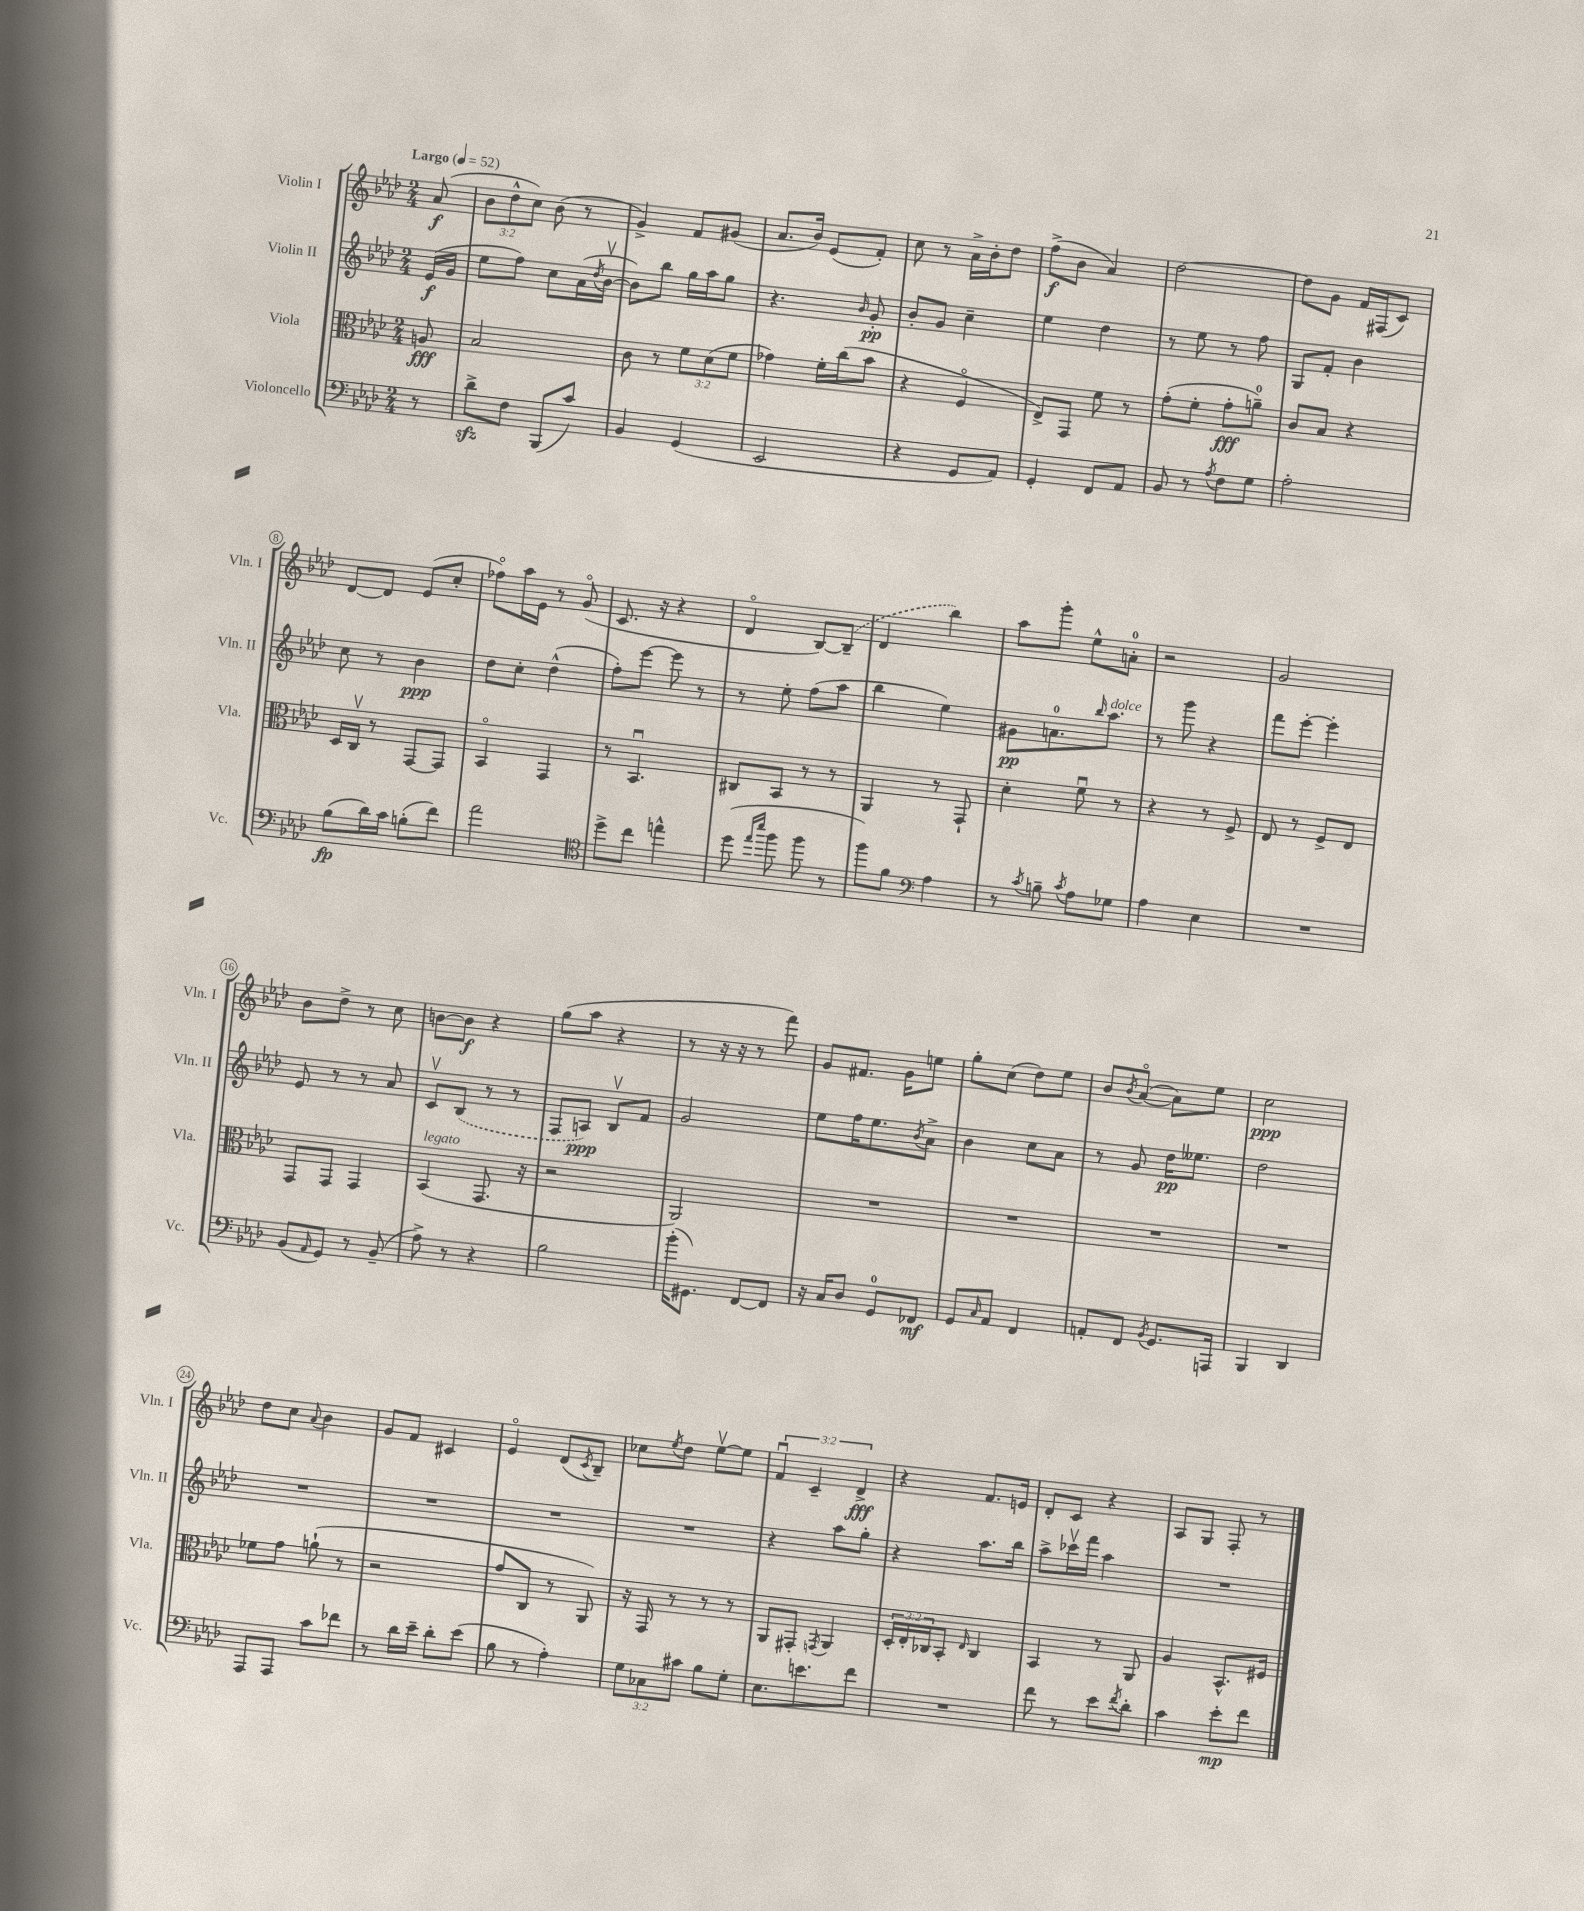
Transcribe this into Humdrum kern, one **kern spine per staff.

**kern	**dynam	**kern	**dynam	**kern	**dynam	**kern	**dynam
*part4	*part4	*part3	*part3	*part2	*part2	*part1	*part1
*staff4	*staff4	*staff3	*staff3	*staff2	*staff2	*staff1	*staff1
*I"Violoncello	*	*I"Viola	*	*I"Violin II	*	*I"Violin I	*
*I'Vc.	*	*I'Vla.	*	*I'Vln. II	*	*I'Vln. I	*
*clefF4	*	*clefC3	*	*clefG2	*	*clefG2	*
*k[b-e-a-d-]	*	*k[b-e-a-d-]	*	*k[b-e-a-d-]	*	*k[b-e-a-d-]	*
*M2/4	*	*M2/4	*	*M2/4	*	*M2/4	*
*MM52	*	*MM52	*	*MM52	*	*MM52	*
=	=	=	=	=	=	=	=
!	!	!	!	!	!	!LO:TX:a:B:t=Largo	!
8r	.	8An/	fff	(16e-/LL	f	(8a-/	f
.	.	.	.	16g/JJ	.	.	.
=1	=1	=1	=1	=1	=1	=1	=1
8d-zz^\L	.	2B-/	.	8ee-\L	.	12b-\L	.
.	.	.	.	.	.	12dd-^^\	.
8F\J	.	.	.	8ff\J)	.	.	.
.	.	.	.	.	.	12cc\J)	.
(8BBB-/L	.	.	.	8cc\L	.	(8b-\	.
8c/J)	.	.	.	(16a-\L	.	8r	.
.	.	.	.	8qdd-/	.	.	.
.	.	.	.	[16b-v\JJ	.	.	.
=2	=2	=2	=2	=2	=2	=2	=2
4BB-/	.	8c\	.	8b-\L])	.	4g^/)	.
.	.	8r	.	8bb-\J	.	.	.
(4GG/	.	12f\L	.	16gg\LL	.	8f/L	.
.	.	.	.	16aa-\J	.	.	.
.	.	(12d-\	.	.	.	.	.
.	.	.	.	8gg\J	.	(8g#X/J	.
.	.	12f\J	.	.	.	.	.
=3	=3	=3	=3	=3	=3	=3	=3
2EE-/	.	4g-X\)	.	4.r	.	8.a-/L	.
.	.	.	.	.	.	16b-/Jk)	.
.	.	16f'\LL	.	.	.	(8e-/L	.
.	.	(16cc\J	.	.	.	.	.
.	.	.	.	16qqb-/	.	.	.
.	.	8b-\J	.	8g'/	pp	8f'/J)	.
=4	=4	=4	=4	=4	=4	=4	=4
4r	.	4r	.	8b-'/L	.	8cc\	.
.	.	.	.	8g/J	.	8r	.
8GG/L	.	4F/	.	4cc~\	.	16a-^\LL	.
.	.	.	.	.	.	16b-'\J	.
8AA-/J)	.	.	.	.	.	8dd-\J	.
=5	=5	=5	=5	=5	=5	=5	=5
4GG'/	.	8E-^/L)	.	4ee-\	.	(8ff^\L	f
.	.	8GG/J	.	.	.	8b-\J	.
8FF/L	.	8f\	.	4dd-\	.	4a-/)	.
8AA-/J	.	8r	.	.	.	.	.
=6	=6	=6	=6	=6	=6	=6	=6
8BB-/	.	(8g'\L	.	8r	.	[2dd-\	.
8r	.	8f'\J	.	8ee-\	.	.	.
8qA-/	.	.	.	.	.	.	.
8F\L	.	8g'\L	fff	8r	.	.	.
8G\J	.	8an~\J)	.	8ff\	.	.	.
=7	=7	=7	=7	=7	=7	=7	=7
2A-'\	.	8c/L	.	8G/L	.	8dd-\L]	.
.	.	8B-/J	.	8f'/J	.	8g\J	.
.	.	4r	.	4b-\	.	16f/LL	.
.	.	.	.	.	.	(16F#X/J	.
.	.	.	.	.	.	8c/J)	.
!!LO:LB:g=z
=8	=8	=8	=8	=8	=8	=8	=8
(8B-\L	fp	16D-/LL	.	8cc\	.	[8d-/L	.
.	.	16Cv/JJ	.	.	.	.	.
16d-\L)	.	8r	.	8r	.	8d-/J]	.
16c\JJ	.	.	.	.	.	.	.
(8Bn'\L	.	[8GG/L	.	4b-\	ppp	(8e-/L	.
8f\J)	.	8GG/J]	.	.	.	8cc'/J	.
=9	=9	=9	=9	=9	=9	=9	=9
2a-\	.	4BB-/	.	8dd-\L	.	8ff-X\L)	.
.	.	.	.	8cc'\J	.	16aa-\L	.
.	.	.	.	.	.	16e-\JJ	.
.	.	4GG/	.	(4dd-^^\	.	8r	.
.	.	.	.	.	.	(8g/	.
=10	=10	=10	=10	=10	=10	=10	=10
*clefC4	*	*	*	*	*	*	*
8dd-^\L	.	8r	.	8ff'\L)	.	8.c/	.
8cc\J	.	4.BB-u/	.	[8eee-\J	.	.	.
.	.	.	.	.	.	16r	.
4een^^\	.	.	.	8eee-\]	.	4r	.
.	.	.	.	8r	.	.	.
=11	=11	=11	=11	=11	=11	=11	=11
(8dd-\	.	8C#X/L	.	8r	.	4d-/	.
16qqee-/LL	.	.	.	.	.	.	.
16qqbb-/JJ	.	.	.	.	.	.	.
8ff\	.	8BB-/J	.	8ee-'\	.	.	.
8ff\	.	8r	.	(8ff\L	.	[8B-/L)	.
8r	.	8r	.	8aa-\J	.	(8B-~/J]	.
=12	=12	=12	=12	=12	=12	=12	=12
8ff\L)	.	4AA-/	.	4bb-\	.	4d-/	.
8f\J	.	.	.	.	.	.	.
*clefF4	*	*	*	*	*	*	*
4A-\	.	8r	.	4ee-\)	.	4bb-\)	.
.	.	8GG`/	.	.	.	.	.
=13	=13	=13	=13	=13	=13	=13	=13
8r	.	4d-'\	.	8g#X\L	pp	8aa-\L	.
8qc/	.	.	.	.	.	.	.
8Bn~\	.	.	.	8.an\	.	8ggg'\J	.
8qc/	.	.	.	.	.	.	.
8A-\L	.	8fu\	.	.	.	8ee-^^\L	.
.	.	.	.	16qqbb-/	.	.	.
!	!	!	!	!LO:TX:a:i:t=dolce	!	!	!
.	.	.	.	8.aa-\J	.	.	.
8G-X\J	.	8r	.	.	.	8an'\J	.
=14	=14	=14	=14	=14	=14	=14	=14
4A-\	.	4r	.	8r	.	2r	.
.	.	.	.	8ggg\	.	.	.
4E-\	.	8r	.	4r	.	.	.
.	.	8F^/	.	.	.	.	.
=15	=15	=15	=15	=15	=15	=15	=15
2r	.	8E-/	.	8fff\L	.	2g/	.
.	.	8r	.	[8eee-'\J	.	.	.
.	.	8F^/L	.	4eee-'\]	.	.	.
.	.	8E-/J	.	.	.	.	.
!!LO:LB:g=z
=16	=16	=16	=16	=16	=16	=16	=16
(8BB-/L	.	8GG/L	.	8e-/	.	8b-\L	.
16qqAA-/	.	.	.	.	.	.	.
8GG/J)	.	8GG/J	.	8r	.	8dd-^\J	.
8r	.	4GG/	.	8r	.	8r	.
(8BB-~/	.	.	.	8a-/	.	8cc\	.
=17	=17	=17	=17	=17	=17	=17	=17
!	!	!LO:TX:a:i:t=legato	!	!	!	!	!
8A-^\)	.	(4BB-/	.	8cv/L	.	[8bn\L	.
8r	.	.	.	(8B-/J	.	8b\J]	f
4r	.	8.GG/	.	8r	.	4r	.
.	.	.	.	8r	.	.	.
.	.	16r	.	.	.	.	.
=18	=18	=18	=18	=18	=18	=18	=18
2B-\	.	2r	.	8F/L	.	(8gg\L	.
.	.	.	.	8An/J)	ppp	8aa-\J	.
.	.	.	.	8B-v/L	.	4r	.
.	.	.	.	8f/J	.	.	.
=19	=19	=19	=19	=19	=19	=19	=19
(16b-'\KL	.	2AA-/)	.	2g/	.	8r	.
8.GG#X\J)	.	.	.	.	.	.	.
.	.	.	.	.	.	16r	.
.	.	.	.	.	.	16r	.
[8FF/L	.	.	.	.	.	8r	.
8FF/J]	.	.	.	.	.	8fff\)	.
=20	=20	=20	=20	=20	=20	=20	=20
16r	.	2r	.	8ee-\L	.	8g/L	.
16C/KL	.	.	.	.	.	.	.
8D-/J	.	.	.	16ff\K	.	8.f#X/J	.
.	.	.	.	8.ee-\	.	.	.
8GG/L	.	.	.	.	.	.	.
.	.	.	.	.	.	16g\KL	.
.	.	.	.	8qb-/	.	.	.
8FF-X/J	mf	.	.	8a-^\J	.	8een\J	.
=21	=21	=21	=21	=21	=21	=21	=21
8GG/L	.	2r	.	4b-\	.	8gg'\L	.
16qqC/	.	.	.	.	.	.	.
8AA-/J	.	.	.	.	.	(8cc\J	.
4FF/	.	.	.	8cc\L	.	8dd-\L)	.
.	.	.	.	8a-\J	.	8ee-\J	.
=22	=22	=22	=22	=22	=22	=22	=22
8AAn'/L	.	2r	.	8r	.	8b-/L	.
.	.	.	.	.	.	8qb-/	.
8FF/J	.	.	.	8g/	.	([8a-/J	.
8qBB-/	.	.	.	.	.	.	.
8.GG/L	.	.	.	16dd-\KL	pp	8a-\L])	.
.	.	.	.	8.ee--X\J	.	.	.
.	.	.	.	.	.	8ee-\J	.
16AAAn/Jk	.	.	.	.	.	.	.
=23	=23	=23	=23	=23	=23	=23	=23
4BBB-/	.	2r	.	2dd-\	.	2cc\	ppp
4DD-/	.	.	.	.	.	.	.
!!LO:LB:g=z
=24	=24	=24	=24	=24	=24	=24	=24
8AAA-/L	.	8f-X\L	.	2r	.	8dd-\L	.
8AAA-/J	.	8g\J	.	.	.	8cc\J	.
.	.	.	.	.	.	8qqa-/	.
8c\L	.	(8an`\	.	.	.	4b-\	.
8f-X\J	.	8r	.	.	.	.	.
=25	=25	=25	=25	=25	=25	=25	=25
8r	.	2r	.	2r	.	8g/L	.
16d-\LL	.	.	.	.	.	8f/J	.
16e-~\JJ	.	.	.	.	.	.	.
8d-'\L	.	.	.	.	.	4c#X/	.
(8e-\J	.	.	.	.	.	.	.
=26	=26	=26	=26	=26	=26	=26	=26
8B-\	.	8g/L	.	2r	.	4e-/	.
8r	.	8C/J	.	.	.	.	.
4A-'\)	.	8r	.	.	.	(8d-/L	.
.	.	.	.	.	.	8qc/	.
.	.	8AA-/)	.	.	.	8B-~/J)	.
=27	=27	=27	=27	=27	=27	=27	=27
12G\L	.	16r	.	2r	.	8cc-X\L	.
.	.	16GG/	.	.	.	.	.
12C-X\	.	.	.	.	.	.	.
.	.	.	.	.	.	8qee-/	.
.	.	8r	.	.	.	8dd-\J	.
12c#X\J	.	.	.	.	.	.	.
8B-\L	.	8r	.	.	.	[8ee-v\L	.
8G'\J	.	8r	.	.	.	8ee-\J]	.
=28	=28	=28	=28	=28	=28	=28	=28
8.E-\L	.	8AA-/L	.	4r	.	6fu/	.
.	.	8GG#X'/J	.	.	.	.	.
.	.	.	.	.	.	6c~/	.
8.en\	.	.	.	.	.	.	.
.	.	8qGGn/	.	.	.	.	.
.	.	4AA-/	.	8aa-\L	.	.	.
.	.	.	.	.	.	6d-^/	fff
8f\J	.	.	.	8gg'\J	.	.	.
=29	=29	=29	=29	=29	=29	=29	=29
2r	.	24D-'/LL	.	4r	.	4r	.
.	.	24E-'/	.	.	.	.	.
.	.	24C-X/J	.	.	.	.	.
.	.	8BB-'/J	.	.	.	.	.
.	.	16qqE-/	.	.	.	.	.
.	.	4C-/	.	8.aa-\L	.	8.f/L	.
.	.	.	.	16bb-\Jk	.	16en/Jk	.
=30	=30	=30	=30	=30	=30	=30	=30
8f\	.	4BB-/	.	8aa-^\L	.	8d-'/L	.
8r	.	.	.	16ccc-Xv\L	.	8c/J	.
.	.	.	.	16fff\JJ	.	.	.
8e-\L	.	8r	.	4aa-\	.	4r	.
8qf/	.	.	.	.	.	.	.
8d-'\J	.	8AA-/	.	.	.	.	.
=31	=31	=31	=31	=31	=31	=31	=31
4c\	.	4A-/	.	2r	.	8A-/L	.
.	.	.	.	.	.	8G/J	.
8e-'\L	mp	8.BB-^^/L	.	.	.	8F'/	.
8f\J	.	.	.	.	.	8r	.
.	.	16F#X/Jk	.	.	.	.	.
==	==	==	==	==	==	==	==
*-	*-	*-	*-	*-	*-	*-	*-
